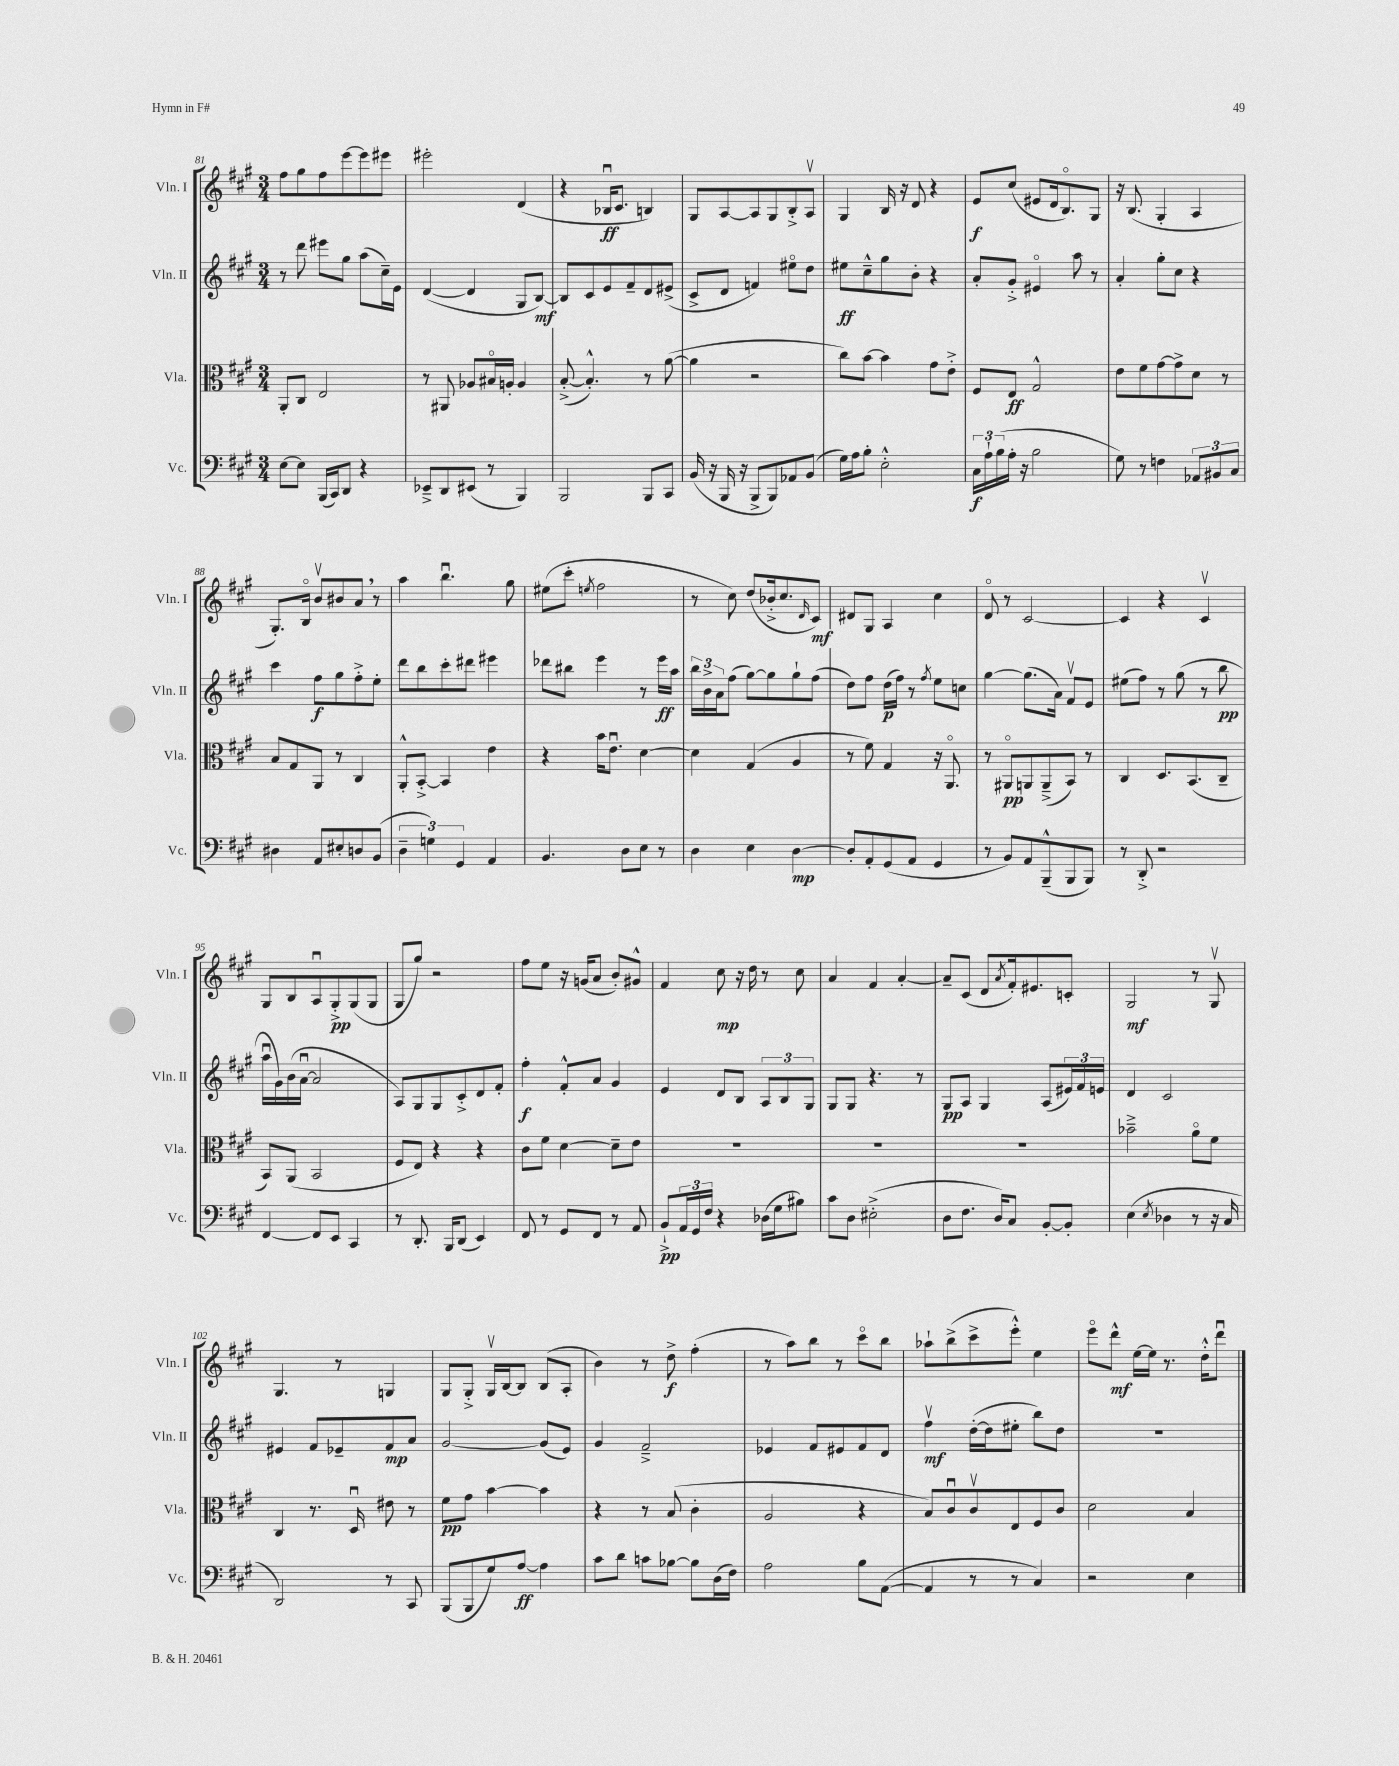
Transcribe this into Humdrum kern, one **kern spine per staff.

**kern	**dynam	**kern	**dynam	**kern	**dynam	**kern	**dynam
*part4	*part4	*part3	*part3	*part2	*part2	*part1	*part1
*staff4	*staff4	*staff3	*staff3	*staff2	*staff2	*staff1	*staff1
*I"Vc.	*	*I"Vla.	*	*I"Vln. II	*	*I"Vln. I	*
*I'Vc.	*	*I'Vla.	*	*I'Vln. II	*	*I'Vln. I	*
*clefF4	*	*clefC3	*	*clefG2	*	*clefG2	*
*k[f#c#g#]	*	*k[f#c#g#]	*	*k[f#c#g#]	*	*k[f#c#g#]	*
*M3/4	*	*M3/4	*	*M3/4	*	*M3/4	*
=81	=81	=81	=81	=81	=81	=81	=81
[8E\L	.	8AA'/L	.	8r	.	8ff#\L	.
8E\J]	.	8C#/J	.	8ddd\	.	8gg#\	.
(16BBB/LL	.	2E/	.	8eee#X\L	.	8ff#\	.
16CC#/J)	.	.	.	.	.	.	.
8DD/J	.	.	.	8gg#\J	.	[8eee\	.
4r	.	.	.	(8aa\L	.	8eee\]	.
.	.	.	.	16cc#~\L)	.	8eee#X\J	.
.	.	.	.	16e\JJ	.	.	.
=82	=82	=82	=82	=82	=82	=82	=82
8EE-X~^/L	.	8r	.	([4d/	.	2eee#X'\	.
8DD/	.	8AA#X/	.	.	.	.	.
(8EE#X/J	.	8A-X/L	.	4d/]	.	.	.
8r	.	16B#X/L	.	.	.	.	.
.	.	16An'/JJ	.	.	.	.	.
4BBB/)	.	4A/	.	8G#/L	.	(4d/	.
.	.	.	.	[8B/J)	mf	.	.
=83	=83	=83	=83	=83	=83	=83	=83
2BBB/	.	([8B'^/	.	8B/L]	.	4r	.
.	.	4.B'^^/])	.	8c#/	.	.	.
.	.	.	.	8e/	.	16B-Xu/KL	ff
.	.	.	.	.	.	8.c#/J	.
.	.	.	.	8f#~/	.	.	.
8BBB/L	.	8r	.	8d/	.	4Bn/)	.
8CC#/J	.	([8a\	.	(8e#X^/J	.	.	.
=84	=84	=84	=84	=84	=84	=84	=84
(16BB/	.	4a\]	.	8c#^/L	.	8G#/L	.
16r	.	.	.	.	.	.	.
16BBB/	.	.	.	8d/J	.	[8A/	.
16r	.	.	.	.	.	.	.
8BBB^/L	.	2r	.	4fn/)	.	8A/]	.
8BBB/)	.	.	.	.	.	8G#/	.
8AA-X/	.	.	.	8ee#X\L	.	8B'^/	.
(8BB/J	.	.	.	8dd\J	.	8Av/J	.
=85	=85	=85	=85	=85	=85	=85	=85
16G#\LL)	.	8cc#\L)	.	8ee#X\L	ff	4G#/	.
16A\J	.	.	.	.	.	.	.
8B'\J	.	[8b\J	.	8cc#~^^\	.	.	.
2E'^^\	.	4b\]	.	8gg#\	.	16B/	.
.	.	.	.	.	.	16r	.
.	.	.	.	8b'\J	.	8d/	.
.	.	8g#\L	.	4r	.	4r	.
.	.	8e'^\J	.	.	.	.	.
=86	=86	=86	=86	=86	=86	=86	=86
24C#\LL	f	8F#/L	.	8a'/L	.	8e/L	f
24A`\	.	.	.	.	.	.	.
(24B\	.	.	.	.	.	.	.
16A'\JJ	.	8E/J	ff	8g#'^/J	.	(8cc#/J	.
16r	.	.	.	.	.	.	.
2B\	.	2G#^^/	.	4e#X/	.	8e#X/L	.
.	.	.	.	.	.	16d/k	.
.	.	.	.	.	.	8.B/)	.
.	.	.	.	8aa\	.	.	.
.	.	.	.	8r	.	8G#/J	.
=87	=87	=87	=87	=87	=87	=87	=87
8G#\)	.	8e\L	.	4a'/	.	16r	.
.	.	.	.	.	.	(8.B/	.
8r	.	8f#\	.	.	.	.	.
4Fn\	.	[8g#\	.	8gg#'\L	.	4G#'/	.
.	.	8g#^\]	.	8cc#\J	.	.	.
12AA-X/L	.	8d\J	.	4r	.	4A/	.
12BB#X/	.	.	.	.	.	.	.
.	.	8r	.	.	.	.	.
12C#/J	.	.	.	.	.	.	.
!!LO:LB:g=z
=88	=88	=88	=88	=88	=88	=88	=88
4D#X\	.	8B/L	.	4ccc#\	.	8.G#'/L)	.
.	.	8G#/	.	.	.	.	.
.	.	.	.	.	.	16B/Jk	.
8AA/L	.	8AA/J	.	8ff#\L	f	8bv/L	.
8E#X'/	.	8r	.	8gg#\	.	8b#X/	.
8Dn/	.	4C#/	.	8ff#'^\	.	8a,/J	.
(8BB/J	.	.	.	8ee'\J	.	8r	.
=89	=89	=89	=89	=89	=89	=89	=89
6D~\	.	8AA'^^/L	.	8ddd\L	.	4aa\	.
.	.	[8BB'^/J	.	8bb\	.	.	.
6Gn\)	.	.	.	.	.	.	.
.	.	4BB/]	.	8ccc#'\	.	4.bbu\	.
6GG#/	.	.	.	.	.	.	.
.	.	.	.	8ddd#X\J	.	.	.
4AA/	.	4e\	.	4eee#X\	.	.	.
.	.	.	.	.	.	8gg#\	.
=90	=90	=90	=90	=90	=90	=90	=90
4.BB/	.	4r	.	8ddd-X\L	.	(8ee#X\L	.
.	.	.	.	8bb#X\J	.	8ccc#'\J	.
.	.	.	.	.	.	8qeen/	.
.	.	16b\KL	.	4eee\	.	2ff#\	.
.	.	8.eu\J	.	.	.	.	.
8D\L	.	.	.	.	.	.	.
8E\J	.	[4d\	.	8r	.	.	.
8r	.	.	.	16eee\LL	ff	.	.
.	.	.	.	16aa\JJ	.	.	.
=91	=91	=91	=91	=91	=91	=91	=91
4D\	.	4d\]	.	24bb\LL	.	8r	.
.	.	.	.	24b^\	.	.	.
.	.	.	.	24a\J	.	.	.
.	.	.	.	(8ff#\J	.	8cc#\)	.
4E\	.	(4G#/	.	[8gg#\L)	.	(8dd/L	.
.	.	.	.	8gg#\]	.	16b-X'^/k	.
.	.	.	.	.	.	8.cc#/	.
[4D\	mp	4A/	.	8gg#`\	.	.	.
.	.	.	.	.	.	16qqd/	.
.	.	.	.	(8ff#\J	.	8c#/J)	mf
=92	=92	=92	=92	=92	=92	=92	=92
8D'/L]	.	8r	.	8dd\L)	.	8d#X/L	.
8AA'/	.	8f#\)	.	8ff#\J	.	8G#/J	.
(8GG#/	.	4G#/	.	(16dd\LL	p	4A/	.
.	.	.	.	16ff#\JJ)	.	.	.
8AA/J	.	.	.	8r	.	.	.
.	.	.	.	8qff#/	.	.	.
4GG#/	.	16r	.	8ee\L	.	4cc#\	.
.	.	8.AA/	.	.	.	.	.
.	.	.	.	8ccn\J	.	.	.
=93	=93	=93	=93	=93	=93	=93	=93
8r	.	8r	.	[4gg#\	.	8d/	.
8BB/L)	.	8AA#X/L	pp	.	.	8r	.
8AA/	.	8AAn/	.	(8.gg#\L]	.	[2c#/	.
(8BBB~^^/	.	(8AA~^/	.	.	.	.	.
.	.	.	.	16a\Jk)	.	.	.
8BBB/	.	8BB/J)	.	8f#v/L	.	.	.
8BBB/J)	.	8r	.	8e/J	.	.	.
=94	=94	=94	=94	=94	=94	=94	=94
8r	.	4C#/	.	(8ee#X\L	.	4c#/]	.
8DD'^/	.	.	.	8ff#\J)	.	.	.
2r	.	8.D/L	.	8r	.	4r	.
.	.	.	.	(8gg#\	.	.	.
.	.	(8.BB/	.	.	.	.	.
.	.	.	.	8r	.	4c#v/	.
.	.	8C#~/J	.	8bb\	pp	.	.
!!LO:LB:g=z
=95	=95	=95	=95	=95	=95	=95	=95
[4FF#/	.	8BB/L)	.	16aau\LL	.	8G#/L	.
.	.	.	.	16g#\)	.	.	.
.	.	(8AA/J	.	(16b\	.	8B/	.
.	.	.	.	[16au\JJ	.	.	.
8FF#/L]	.	2BB/	.	2a/]	.	8Au/	.
8EE/J	.	.	.	.	.	8G#'^/	pp
4CC#/	.	.	.	.	.	(8G#/	.
.	.	.	.	.	.	8G#/J	.
=96	=96	=96	=96	=96	=96	=96	=96
8r	.	8F#/L	.	8A/L)	.	8G#/L	.
8.DD'/	.	8E/J)	.	8G#/	.	8gg#/J)	.
.	.	4r	.	8G#/	.	2r	.
16BBB/KL	.	.	.	.	.	.	.
(8DD/J	.	.	.	8c#'^/	.	.	.
4EE/)	.	4r	.	8d/	.	.	.
.	.	.	.	8f#'/J	.	.	.
=97	=97	=97	=97	=97	=97	=97	=97
8FF#/	.	8c#\L	.	4ff#'\	f	8ff#\L	.
8r	.	8f#\J	.	.	.	8ee\J	.
8GG#/L	.	[4d\	.	8f#'^^/L	.	16r	.
.	.	.	.	.	.	(16gn/KL	.
8FF#/J	.	.	.	8a/J	.	8a/J	.
8r	.	8d~\L]	.	4g#/	.	8b'/L)	.
8AA/	.	8e\J	.	.	.	8g#X^^/J	.
=98	=98	=98	=98	=98	=98	=98	=98
8BB`^/L	pp	2.r	.	4e/	.	4f#/	.
24AA/L	.	.	.	.	.	.	.
24GG#/	.	.	.	.	.	.	.
24F#/JJ	.	.	.	.	.	.	.
4r	.	.	.	8d/L	.	8cc#\	mp
.	.	.	.	8B/J	.	16r	.
.	.	.	.	.	.	16dd\	.
(16D-X\LL	.	.	.	12A/L	.	8r	.
16G#\J	.	.	.	.	.	.	.
.	.	.	.	12B/	.	.	.
8B#X\J)	.	.	.	.	.	8cc#\	.
.	.	.	.	12G#/J	.	.	.
=99	=99	=99	=99	=99	=99	=99	=99
8c#\L	.	2.r	.	8G#/L	.	4a/	.
8D\J	.	.	.	8G#/J	.	.	.
(2E#X'^\	.	.	.	4.r	.	4f#/	.
.	.	.	.	.	.	[4a'/	.
.	.	.	.	8r	.	.	.
=100	=100	=100	=100	=100	=100	=100	=100
8D\L	.	2.r	.	8G#/L	pp	8a~/L]	.
8.F#\J	.	.	.	8A/J	.	(8c#/J	.
.	.	.	.	4G#/	.	8d/L	.
16D/KL)	.	.	.	.	.	.	.
.	.	.	.	.	.	8qa/	.
8C#/J	.	.	.	.	.	16f#'/k)	.
.	.	.	.	.	.	8.e#X/	.
[8BB'/L	.	.	.	(8A/L	.	.	.
8BB'/J]	.	.	.	24e#X/L)	.	8cn'/J	.
.	.	.	.	24f#/	.	.	.
.	.	.	.	24en/JJ	.	.	.
=101	=101	=101	=101	=101	=101	=101	=101
(4E\	.	2b-X~^\	.	4d/	.	2G#/	mf
8qE/	.	.	.	.	.	.	.
4D-X\	.	.	.	2c#/	.	.	.
8r	.	8a\L	.	.	.	8r	.
16r	.	8f#\J	.	.	.	8G#v/	.
16C#/	.	.	.	.	.	.	.
!!LO:LB:g=z
=102	=102	=102	=102	=102	=102	=102	=102
2DD/)	.	4C#/	.	4e#X/	.	4.G#/	.
.	.	8.r	.	8f#/L	.	.	.
.	.	.	.	8e-X~/	.	8r	.
.	.	16Du/	.	.	.	.	.
8r	.	8e#X\	.	8f#/	mp	4Gn/	.
8CC#/	.	8r	.	8a/J	.	.	.
=103	=103	=103	=103	=103	=103	=103	=103
(8BBB/L	.	8f#\L	pp	[2g#/	.	8G#/L	.
8BBB/	.	8g#\J	.	.	.	8G#'^/J	.
8G#/)	.	[4b\	.	.	.	16G#v/LL	.
.	.	.	.	.	.	[16B/J	.
[8A/J	ff	.	.	.	.	8B/J]	.
4A\]	.	4b\]	.	(8g#/L]	.	(8B/L	.
.	.	.	.	8e/J)	.	8A'/J	.
=104	=104	=104	=104	=104	=104	=104	=104
8c#\L	.	4r	.	4g#/	.	4b\)	.
8d\J	.	.	.	.	.	.	.
8cn\L	.	8r	.	2f#~^/	.	8r	.
[8B-X\J	.	(8B/	.	.	.	8dd^\	f
8B-\L]	.	4c#'\	.	.	.	(4ff#'\	.
(16D\L	.	.	.	.	.	.	.
16F#\JJ)	.	.	.	.	.	.	.
=105	=105	=105	=105	=105	=105	=105	=105
2A\	.	2A/	.	4e-X/	.	8r	.
.	.	.	.	.	.	8aa\L)	.
.	.	.	.	8f#/L	.	8bb\J	.
.	.	.	.	8e#X/	.	8r	.
8B\L	.	4r	.	8f#/	.	8ccc#\L	.
([8AA\J	.	.	.	8d/J	.	8bb\J	.
=106	=106	=106	=106	=106	=106	=106	=106
4AA/]	.	8B/L)	.	4ff#v\	mf	8aa-X`\L	.
.	.	8c#u/	.	.	.	(8bb^\	.
8r	.	8c#v/	.	([16dd'\LL	.	8ccc#^\	.
.	.	.	.	16dd\J]	.	.	.
8r	.	8E/	.	8ee#X'\J	.	8eee'^^\J)	.
4C#/)	.	8F#/	.	8bb\L)	.	4ee\	.
.	.	8c#/J	.	8dd\J	.	.	.
=107	=107	=107	=107	=107	=107	=107	=107
2r	.	2d\	.	2.r	.	8eee\L	.
.	.	.	.	.	.	8ddd^^\J	mf
.	.	.	.	.	.	[16ee\LL	.
.	.	.	.	.	.	16ee\JJ]	.
.	.	.	.	.	.	8.r	.
4E\	.	4B/	.	.	.	.	.
.	.	.	.	.	.	16dd'^^\KL	.
.	.	.	.	.	.	8dddu\J	.
==	==	==	==	==	==	==	==
*-	*-	*-	*-	*-	*-	*-	*-
